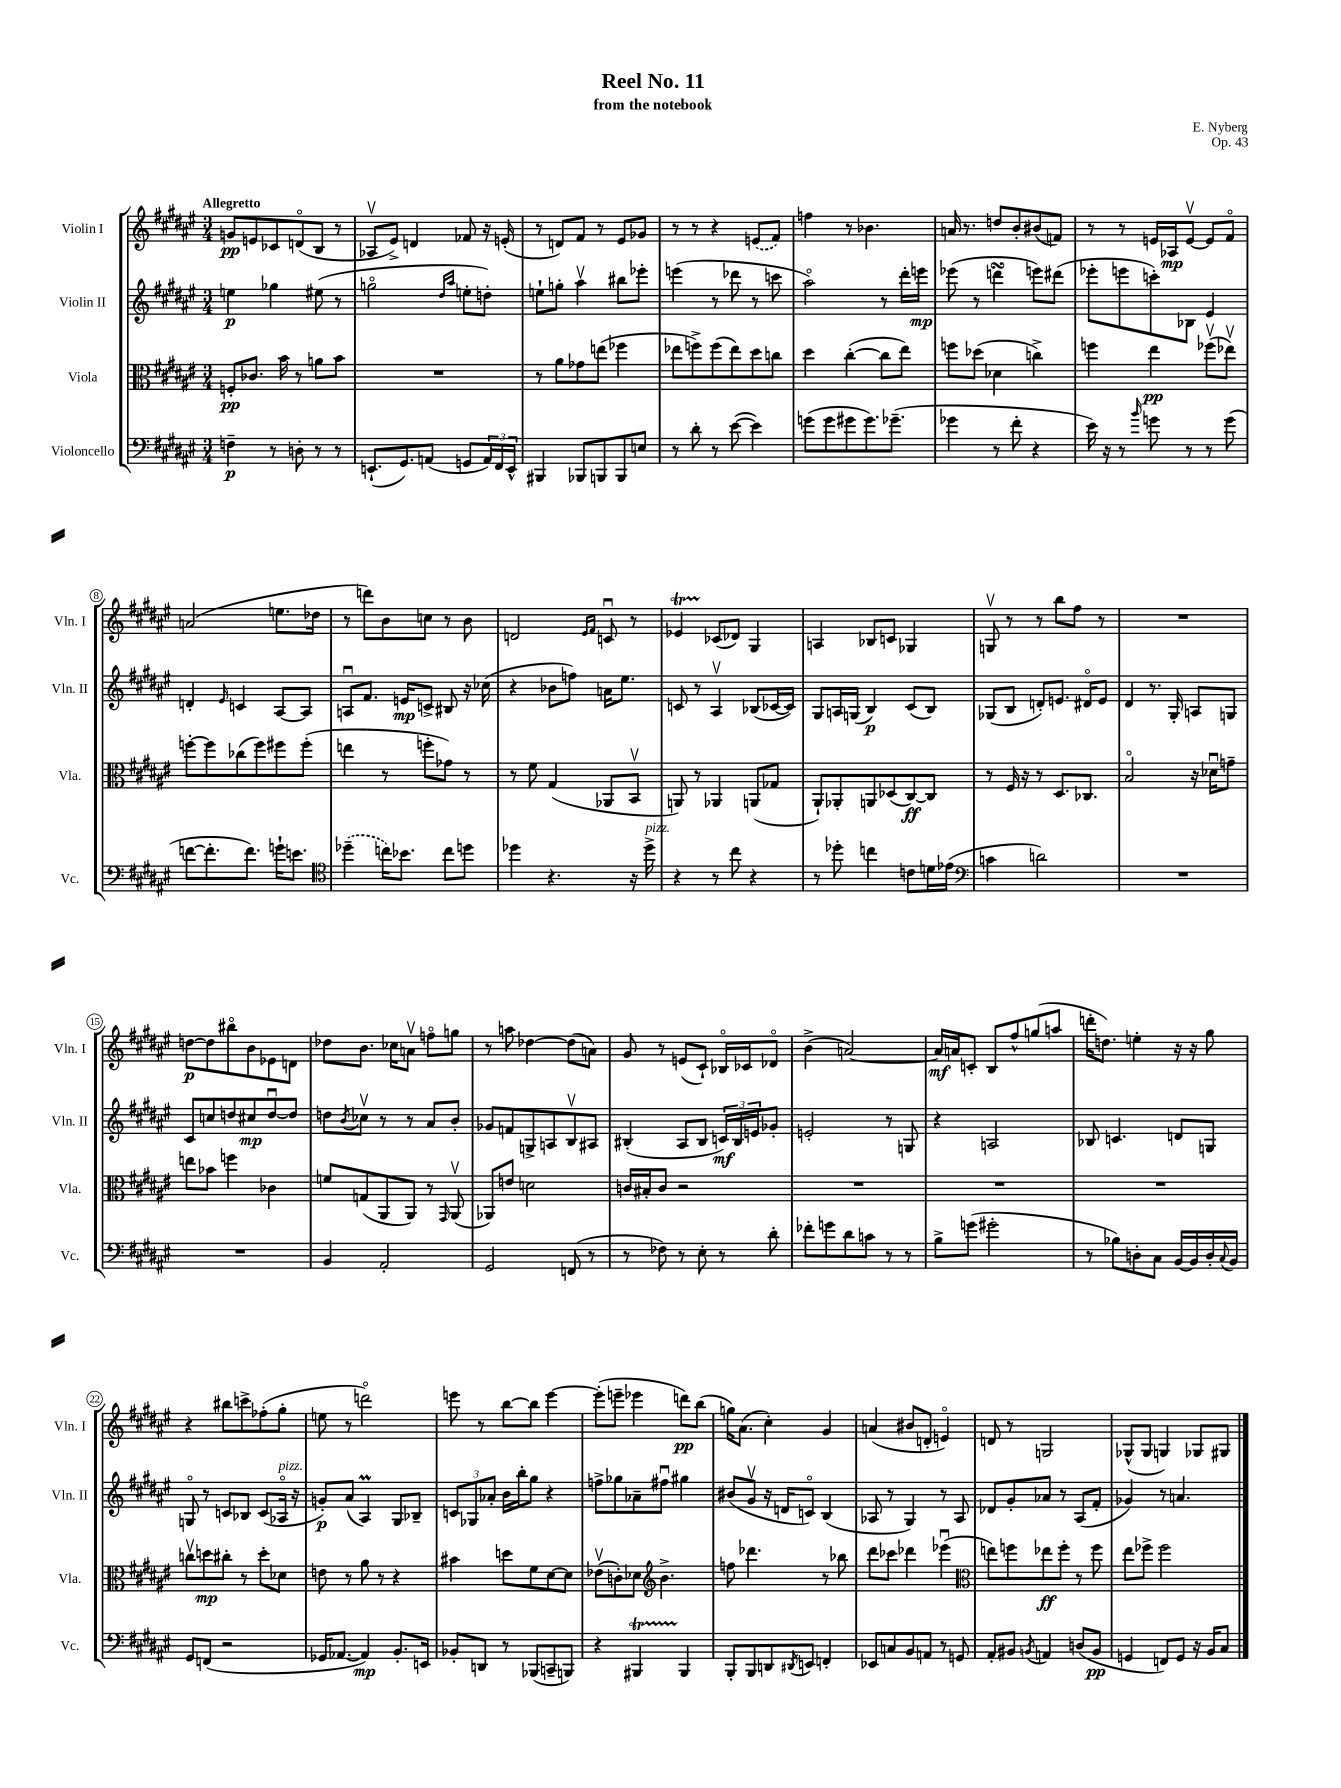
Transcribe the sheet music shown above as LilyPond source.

\header { title = "Reel No. 11" composer = "E. Nyberg" subtitle = "from the notebook" opus = "Op. 43" }
<<
\new StaffGroup <<
\new Staff = "s0" \with { instrumentName = "Violin I" shortInstrumentName = "Vln. I" } {
    \clef treble \key fis \major \numericTimeSignature \time 3/4 \tempo "Allegretto"
    g'8\pp e'8 ces'8 d'8\flageolet( b8 r8 |
    aes8\upbow eis'8->) d'4 fes'8 r16 e'16-.( |
    r8 d'8) fis'8 r8 eis'8 ges'8 |
    r8 r8 r4 \once \slurDashed e'8( fis'8) |
    f''4 r8 bes'4. |
    a'16 r8. d''8 b'8-. bis'8( f'8) |
    r8 r8 e'16 aes16\mp e'8~\upbow e'8 fis'8\flageolet |
    a'2( e''8. des''16 |
    r8 d'''8) b'8 c''8 r8 b'8 |
    d'2 \grace { eis'16 fis'16 } c'8\downbow r8 |
    ees'4\startTrillSpan ces'8\stopTrillSpan( des'8) gis4 |
    a4 bes8 c'8 ges4 |
    g8\upbow r8 r8 b''8 fis''8 r8 |
    R2. |
    d''8~\p d''8 bis''8\flageolet b'8 ees'8 d'8 |
    des''8 b'8. ces''16 a'8\upbow f''8\flageolet g''8 |
    r8 a''8 des''4~ des''8( a'8) |
    gis'8 r8 e'8( cis'8-!) bes16\flageolet ces'16 des'8\flageolet |
    b'4->( a'2~) |
    a'16\mf a'16 c'8-. b8 fis''8-^ g''8( a''8 |
    d'''16-. d''8.) e''4-. r16 r16 gis''8 |
    r4 bis''8 c'''8-> fes''8-.( gis''8-. |
    e''8 r8 d'''2\flageolet) |
    e'''8 r8 b''8~ b''8 e'''4~ |
    e'''8-.( e'''8-- ees'''4 d'''8\pp) b''8( |
    g''16) ais'8.( cis''4-.) gis'4 |
    a'4( bis'8 d'8-. e'4\flageolet) |
    d'8 r8 g2 |
    ges8-^( ges8 g4) ges8 gis8 \bar "|." |
}
\new Staff = "s1" \with { instrumentName = "Violin II" shortInstrumentName = "Vln. II" } {
    \clef treble \key fis \major \numericTimeSignature \time 3/4
    e''4\p ges''4 eis''8( r8 |
    g''2\flageolet \grace { dis''16 ais''16 } e''8-. d''8-.) |
    e''8-! g''8-. ais''4\upbow bis''8 ees'''8-. |
    e'''4( r8 des'''8 r8 c'''8 |
    ais''2\flageolet) r8 dis'''16-. e'''16\mp |
    ees'''8( r8 d'''4\turn e'''8) dis'''8( |
    ees'''8-. e'''8 c'''8-.) bes8 eis'4 |
    d'4-. \grace { eis'16 } c'4 ais8~ ais8 |
    a8\downbow fis'8. e'16\mp c'8-> bis8 r16 ces''16( |
    r4 bes'8 f''8) a'16 eis''8. |
    c'8 r8 ais4\upbow bes8( ces'16~ ces'16) |
    gis8 a16 g16( b4\p) cis'8( b8) |
    ges8( b8 d'8-.) e'8. dis'16\flageolet e'8 |
    dis'4 r8. gis16-. a8 g8 |
    cis'8 c''8 d''8 cis''8\mp d''8~\downbow d''8 |
    d''8 \acciaccatura { b'8 } ces''8\upbow r8 r8 ais'8 b'8-. |
    ges'8 f'8 g8-> a8 b8\upbow ais8 |
    bis4-.( ais8 bis8 \tuplet 3/2 { c'16\mf) bis16 e'16 } ges'8-. |
    e'2-. r8 g8 |
    r4 a2 |
    bes8 c'4. d'8 g8 |
    g8\flageolet r8 c'8 bes8 c'8( aes16\flageolet^\markup { \italic "pizz." } r16 |
    g'8-.\p) ais'8( ais4\prall) gis8 bes8-- |
    \tuplet 3/2 { c'8 ges8 aes'8-. } b'16 b''16-. gis''8 r4 |
    f''8-> ges''8 aes'8-- fis''8\downbow gis''4 |
    bis'8( gis'8\upbow r16 d'16 c'8\flageolet) b4( |
    aes8 r8 gis4) r8 aes8 |
    des'8 gis'8-. aes'8 r8 ais8( fis'8-. |
    ges'4) r8 a'4. \bar "|." |
}
\new Staff = "s2" \with { instrumentName = "Viola" shortInstrumentName = "Vla." } {
    \clef alto \key fis \major \numericTimeSignature \time 3/4
    f8-.\pp ces'8. b'16 r8 a'8 b'8 |
    R2. |
    r8 ais'8 ges'8 e''8( fes''4 |
    ees''8 f''8->) f''8( ees''8) dis''8 c''8 |
    dis''4 cis''4~-.( cis''8 eis''8) |
    f''8 des''8( des'4 c''4->) |
    f''4 eis''4\pp fes''8\upbow( ees''8\upbow) |
    f''8~-. f''8 ces''8( f''8) fis''8 fis''8-.( |
    e''4 r8 f''8-. ges'8) r8 |
    r8 fis'8 gis4( aes,8 b,8\upbow |
    a,8) r8 aes,4 a,8( ges8 |
    ais,8-!) aes,8-. a,8 des8( cis8~\ff) cis8 |
    r8 fis16 r16 r8 dis8. ces8. |
    b2\flageolet r16 des'16\downbow g'8-- |
    e''8 bes'8 f''4 ces'4 |
    f'8 g8( ais,8 ais,8) r8 \grace { gis,16 } ais,8\upbow( |
    aes,8) e'8 d'2 |
    c'16 bis16-. c'8 r2 |
    R2. |
    R2. |
    R2. |
    c''8\upbow d''8\mp cis''8-. r8 d''8-. des'8 |
    e'8 r8 ais'8 r8 r4 |
    bis'4 d''8 fis'8 dis'8~ dis'8 |
    ees'8\upbow( c'8-.) des'8 \clef treble b'4.-> |
    f''8 des'''4. r8 bes''8 |
    dis'''8 ces'''8 des'''4 ees'''4\downbow( |
    \clef alto e''8) f''8 ees''8\ff f''8-. r8 f''8 |
    eis''8 fes''8-> fes''2 \bar "|." |
}
\new Staff = "s3" \with { instrumentName = "Violoncello" shortInstrumentName = "Vc." } {
    \clef bass \key fis \major \numericTimeSignature \time 3/4
    f4--\p r8 d8-. r8 r8 |
    e,8.-!( gis,8.) a,8( g,8 \tuplet 3/2 { a,16) fis,16 e,16-^ } |
    bis,,4 bes,,8 b,,8 b,,8 e8 |
    r8 dis'8-. r8 eis'8~( eis'4) |
    g'8( g'8 gis'8 gis'8.) ges'8.--( |
    ges'4 r8 fis'8-. r4 |
    eis'16) r16 r8 \grace { b'16 } g'8 r8 r8 g'8( |
    f'8~ f'8.-. f'8.) g'16-! e'8. |
    \clef tenor \once \slurDashed des''4--( c''16) bes'8. c''8 d''8 |
    des''4 r4. r16 des''16->^\markup { \italic "pizz." } |
    r4 r8 cis''8 r4 |
    r8 des''8-. c''4 c'8 d'16 ees'16( |
    \clef bass c'4 d'2) |
    R2. |
    R2. |
    b,4 ais,2-. |
    gis,2 f,8( r8 |
    r8 fes8) r8 eis8-. r8 dis'8-. |
    fes'8-. g'8 dis'8 c'8 r8 r8 |
    b8-> g'8( gis'2-. |
    r8 bes8) d8-. cis8 b,16~ b,16 d16-. \appoggiatura { cis8 } b,16 |
    gis,8 f,8( r2 |
    ges,16 aes,8.~ aes,4\mp) b,8.-. e,16 |
    bes,8-. d,8 r8 bes,,8( c,8-- b,,8) |
    r4 bis,,4\startTrillSpan bis,,4\stopTrillSpan |
    b,,8-. b,,8 d,8 \acciaccatura { dis,8 } e,8 f,4-. |
    ees,8 c8 b,8 a,8 r8 g,8 |
    ais,8-. bis,8 \acciaccatura { b,8 } a,4 d8( b,8\pp |
    g,4 f,8) g,8 r16 b,16 cis8 \bar "|." |
}
>>
>>
\layout { \context { \Score \override BarNumber.stencil = #(make-stencil-circler 0.1 0.3 ly:text-interface::print) } }
